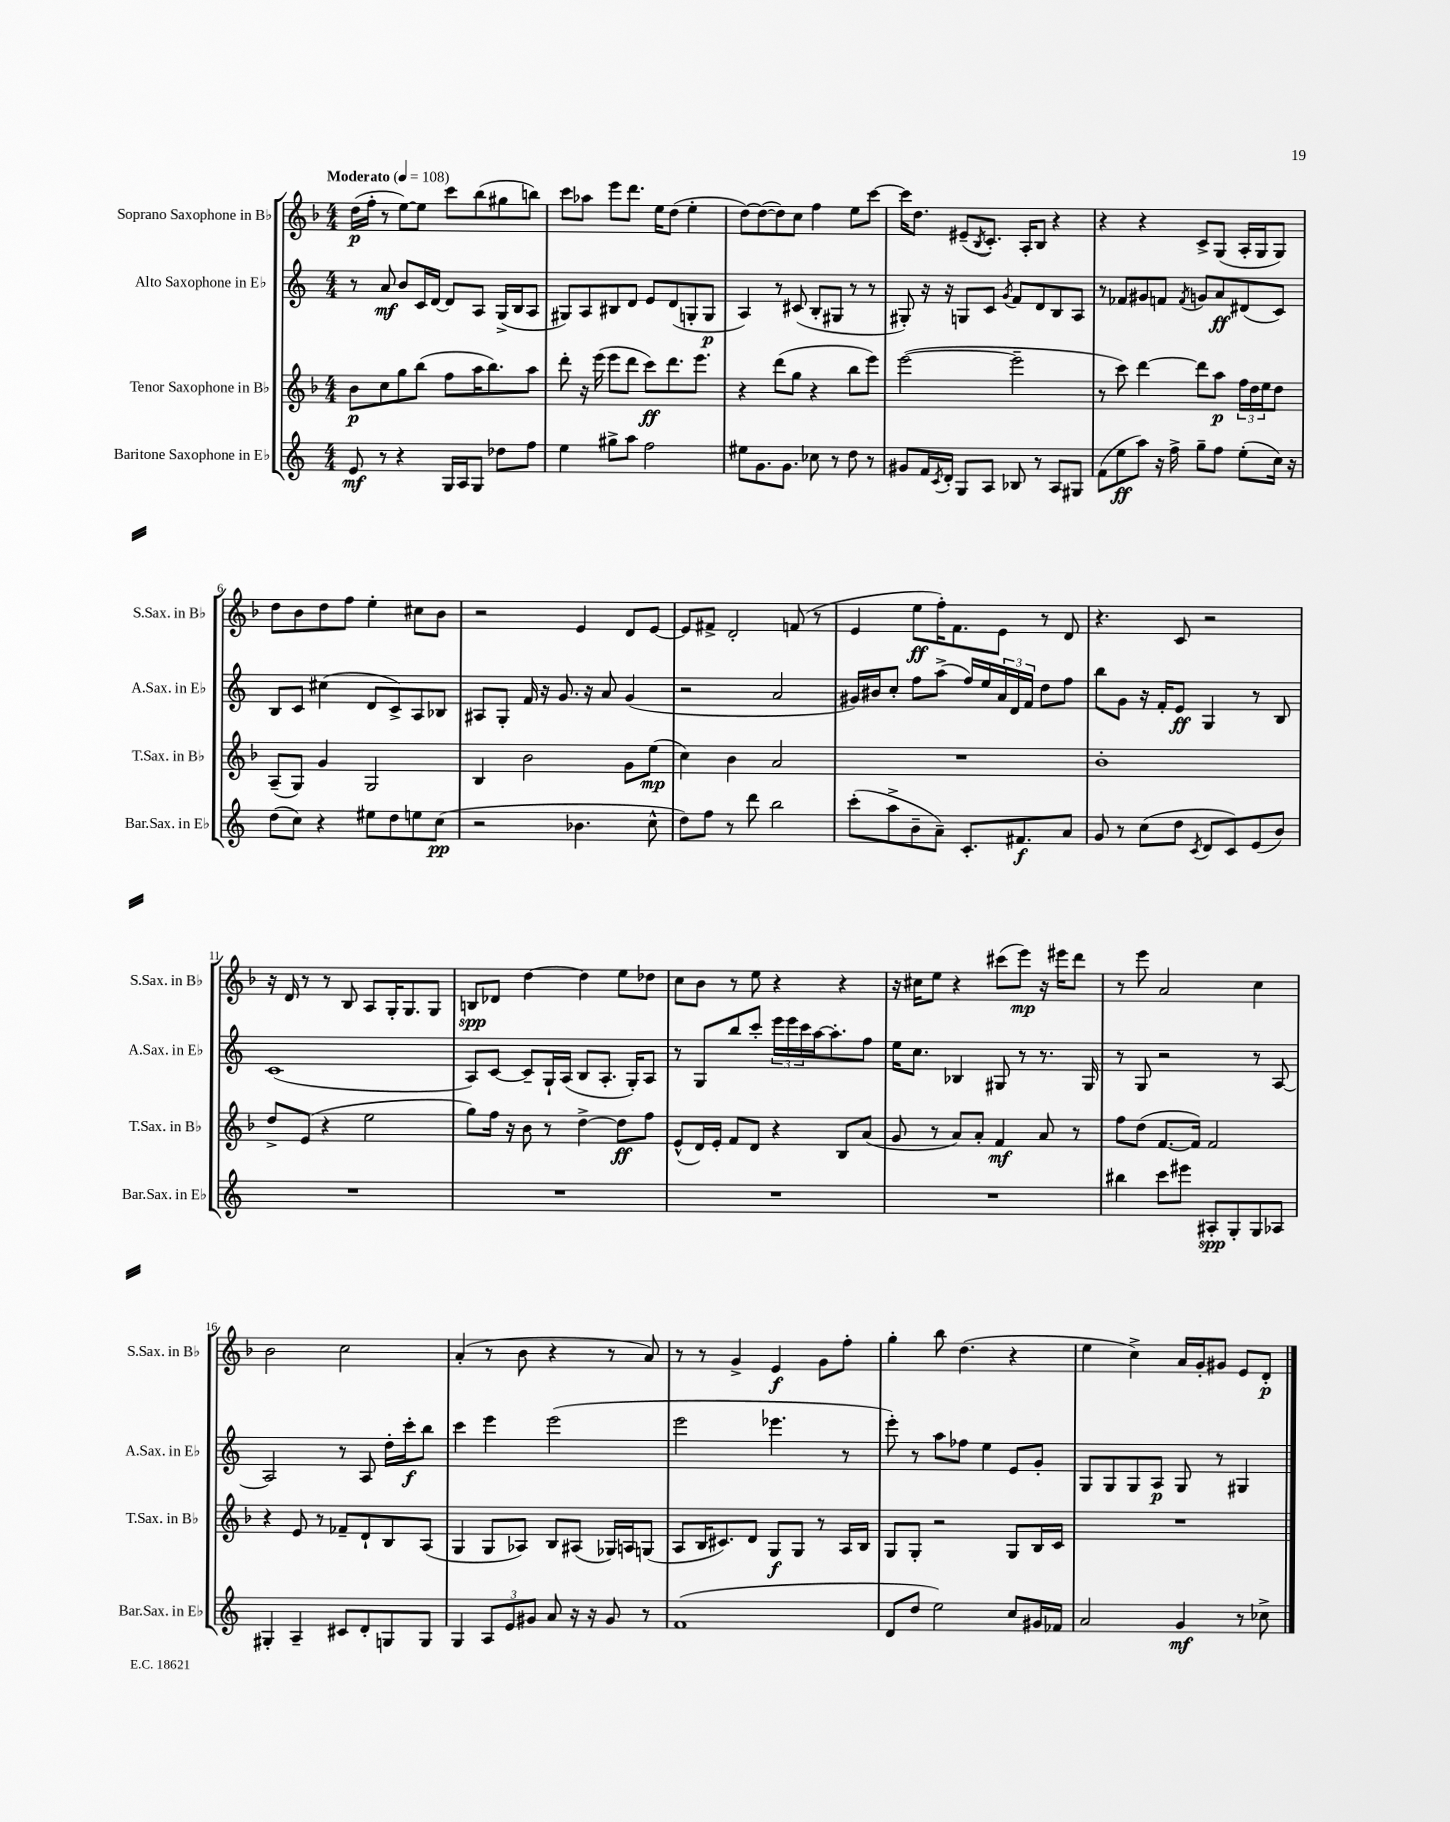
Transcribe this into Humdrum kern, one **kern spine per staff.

**kern	**dynam	**kern	**dynam	**kern	**dynam	**kern	**dynam
*part4	*part4	*part3	*part3	*part2	*part2	*part1	*part1
*staff4	*staff4	*staff3	*staff3	*staff2	*staff2	*staff1	*staff1
*I"Baritone Saxophone in E♭	*	*I"Tenor Saxophone in B♭	*	*I"Alto Saxophone in E♭	*	*I"Soprano Saxophone in B♭	*
*I'Bar.Sax. in E♭	*	*I'T.Sax. in B♭	*	*I'A.Sax. in E♭	*	*I'S.Sax. in B♭	*
*clefG2	*	*clefG2	*	*clefG2	*	*clefG2	*
*k[]	*	*k[b-]	*	*k[]	*	*k[b-]	*
*M4/4	*	*M4/4	*	*M4/4	*	*M4/4	*
*MM108	*	*MM108	*	*MM108	*	*MM108	*
=1	=1	=1	=1	=1	=1	=1	=1
!	!	!	!	!	!	!LO:TX:a:B:t=Moderato	!
8e/	mf	8b-\L	p	8r	.	(16dd\LL	p
.	.	.	.	.	.	16ff'\JJ	.
8r	.	8cc\	.	8a/	mf	8r	.
4r	.	8gg\	.	8b/L	.	[8ee\L)	.
.	.	(8bb-\J	.	16c/L	.	8ee\J]	.
.	.	.	.	[16d/JJ	.	.	.
16G/LL	.	8ff\L	.	8d/L]	.	8ccc\L	.
16A/J	.	.	.	.	.	.	.
8G/J	.	16aa\K	.	8A/J	.	(8bb-\	.
.	.	8.bb-\)	.	.	.	.	.
8dd-X\L	.	.	.	(16G^/LL	.	8gg#X\	.
.	.	.	.	16B/J	.	.	.
8ff\J	.	8aa\J	.	8A/J	.	8bbn\J)	.
=2	=2	=2	=2	=2	=2	=2	=2
4ee\	.	8ddd'\	.	8G#X/L)	.	8ccc\L	.
.	.	16r	.	8A/	.	8aa-X\J	.
.	.	(16eee\	.	.	.	.	.
8gg#X^\L	.	8eee\L	.	8B#X/	.	8eee\L	.
8aa\J	.	8ddd\J	.	8d/J	.	8.ddd\J	.
2ff\	.	8ccc\L)	ff	8e/L	.	.	.
.	.	.	.	.	.	16ee\KL	.
.	.	8.ddd\	.	(8d/	.	(8dd\J	.
.	.	.	.	8Gn'/	.	4ee'\	.
.	.	8.eee\J	.	.	.	.	.
.	.	.	.	8G/J	p	.	.
=3	=3	=3	=3	=3	=3	=3	=3
8ee#X\L	.	4r	.	4A/)	.	[8dd\L)	.
8.g\	.	.	.	.	.	(8dd\_	.
.	.	(8ddd\L	.	8r	.	8dd\])	.
8.g\J	.	.	.	.	.	.	.
.	.	8gg\J	.	(8c#X/	.	8cc\J	.
8cc-X\	.	4r	.	8B'/L	.	4ff\	.
8r	.	.	.	8G#X/J	.	.	.
8dd\	.	8bb-\L	.	8r	.	8ee\L	.
8r	.	8eee\J)	.	8r	.	[8ccc\J	.
=4	=4	=4	=4	=4	=4	=4	=4
8g#X/L	.	([2eee\	.	8G#X'/)	.	16ccc\KL]	.
.	.	.	.	.	.	8.dd\J	.
16f/L	.	.	.	16r	.	.	.
8qc/	.	.	.	.	.	.	.
16d'/JJ	.	.	.	16r	.	.	.
8G/L	.	.	.	8Gn/L	.	(8e#X~/L	.
.	.	.	.	.	.	8qB-/	.
8A/J	.	.	.	8c/J	.	8.c'/J)	.
.	.	.	.	8qg/	.	.	.
8B-X/	.	2eee~\]	.	8f/L	.	.	.
.	.	.	.	.	.	16A'/KL	.
8r	.	.	.	8d/	.	8B-/J	.
8A/L	.	.	.	8B/	.	4r	.
8G#X/J	.	.	.	8A/J	.	.	.
=5	=5	=5	=5	=5	=5	=5	=5
(8f\L	.	8r	.	8r	.	4r	.
8ee\	ff	8ccc\)	.	8f-X/L	.	.	.
8aa\J)	.	[4ddd\	.	8g#X/	.	4r	.
16r	.	.	.	8fn/J	.	.	.
16ff^\	.	.	.	.	.	.	.
.	.	.	.	8qf/	.	.	.
8gg~\L	.	8ddd\L]	.	8gn/L	.	8c^/L	.
8ff\J	.	8aa\J	p	8a/	ff	(8G/J	.
(8ee'\L	.	24ff\LL	.	(8d#X/	.	16A'/LL	.
.	.	24dd\	.	.	.	.	.
.	.	.	.	.	.	16G/J	.
.	.	24ee\J	.	.	.	.	.
16cc\Jk)	.	8dd\J	.	8c/J)	.	8G/J)	.
16r	.	.	.	.	.	.	.
!!LO:LB:g=z
=6	=6	=6	=6	=6	=6	=6	=6
(8dd\L	.	(8A~/L	.	8B/L	.	8dd\L	.
8cc\J)	.	8G/J)	.	8c/J	.	8b-\	.
4r	.	4g/	.	(4cc#X\	.	8dd\	.
.	.	.	.	.	.	8ff\J	.
8ee#X\L	.	2G/	.	8d/L	.	4ee'\	.
8dd\	.	.	.	8c^/)	.	.	.
8een\	.	.	.	8A/	.	8cc#X\L	.
(8cc\J	pp	.	.	8B-X/J	.	8b-\J	.
=7	=7	=7	=7	=7	=7	=7	=7
2r	.	4B-/	.	8A#X/L	.	2r	.
.	.	.	.	8G'/J	.	.	.
.	.	2b-\	.	16f/	.	.	.
.	.	.	.	16r	.	.	.
.	.	.	.	8.g/	.	.	.
4.b-X\	.	.	.	.	.	4e/	.
.	.	.	.	16r	.	.	.
.	.	.	.	8a/	.	.	.
.	.	8g\L	.	(4g/	.	8d/L	.
8cc^^\	.	(8ee\J	mp	.	.	[8e/J	.
=8	=8	=8	=8	=8	=8	=8	=8
8dd\L)	.	4cc\)	.	2r	.	8e/L]	.
8ff\J	.	.	.	.	.	8f#X^/J	.
8r	.	4b-\	.	.	.	2d'/	.
8ddd\	.	.	.	.	.	.	.
2bb\	.	2a/	.	2a/	.	.	.
.	.	.	.	.	.	(8fn/	.
.	.	.	.	.	.	8r	.
=9	=9	=9	=9	=9	=9	=9	=9
(8ccc'\L	.	1r	.	16g#X/LL)	.	4e/	.
.	.	.	.	16b#X/J	.	.	.
8aa^\	.	.	.	8cc'/J	.	.	.
8b~\	.	.	.	8ff\L	.	8ee\L	ff
8a~\J)	.	.	.	(8aa^\J	.	16ff'\K)	.
.	.	.	.	.	.	8.f\	.
8.c'/L	.	.	.	16ff/LL)	.	.	.
.	.	.	.	16ee/	.	.	.
.	.	.	.	24a/	.	8e\J	.
.	.	.	.	24d/	.	.	.
8.f#X/	f	.	.	.	.	.	.
.	.	.	.	24f/JJ	.	.	.
.	.	.	.	8dd\L	.	8r	.
8a/J	.	.	.	8ff\J	.	8d/	.
=10	=10	=10	=10	=10	=10	=10	=10
8g/	.	1b-'	.	8bb\L	.	4.r	.
8r	.	.	.	8g\J	.	.	.
(8cc\L	.	.	.	16r	.	.	.
.	.	.	.	16f'/KL	.	.	.
8dd\J	.	.	.	8e/J	ff	8c/	.
8qc/	.	.	.	.	.	.	.
8d/L	.	.	.	4G/	.	2r	.
8c/)	.	.	.	.	.	.	.
(8e/	.	.	.	8r	.	.	.
8b/J)	.	.	.	8B/	.	.	.
!!LO:LB:g=z
=11	=11	=11	=11	=11	=11	=11	=11
1r	.	8dd^/L	.	(1c	.	16r	.
.	.	.	.	.	.	16d/	.
.	.	(8e/J	.	.	.	8r	.
.	.	4r	.	.	.	8r	.
.	.	.	.	.	.	8B-/	.
.	.	2ee\	.	.	.	8A/L	.
.	.	.	.	.	.	16G'/K	.
.	.	.	.	.	.	8.G/	.
.	.	.	.	.	.	8G/J	.
=12	=12	=12	=12	=12	=12	=12	=12
1r	.	8gg\L)	.	8A/L)	.	8Bn/L	spp
.	.	16ff\Jk	.	[8c/J	.	8d-X/J	.
.	.	16r	.	.	.	.	.
.	.	8b-\	.	8c~/L]	.	[4dd\	.
.	.	8r	.	16G`/L	.	.	.
.	.	.	.	(16A/JJ	.	.	.
.	.	[4dd^\	.	8B/L	.	4dd\]	.
.	.	.	.	8.A'/J	.	.	.
.	.	8dd\L]	ff	.	.	8ee\L	.
.	.	.	.	16G'/KL)	.	.	.
.	.	8ff\J	.	8A/J	.	8dd-X\J	.
=13	=13	=13	=13	=13	=13	=13	=13
1r	.	(8e^^/L	.	8r	.	8cc\L	.
.	.	16d/L)	.	8G/L	.	8b-\J	.
.	.	16e'/JJ	.	.	.	.	.
.	.	8f/L	.	8bb/	.	8r	.
.	.	8d/J	.	8ccc'/J	.	8ee\	.
.	.	4r	.	24eee\LL	.	4r	.
.	.	.	.	24eee\	.	.	.
.	.	.	.	24ccc\	.	.	.
.	.	.	.	[16aa\J	.	.	.
.	.	.	.	8.aa'\]	.	.	.
.	.	8B-/L	.	.	.	4r	.
.	.	(8a/J	.	8ff\J	.	.	.
=14	=14	=14	=14	=14	=14	=14	=14
1r	.	8g/	.	16ee\KL	.	16r	.
.	.	.	.	8.cc\J	.	16cc#X\KL	.
.	.	8r	.	.	.	8ee\J	.
.	.	8a/L)	.	4B-X/	.	4r	.
.	.	8a'/J	.	.	.	.	.
.	.	4f/	mf	8G#X/	.	(8ccc#X\L	.
.	.	.	.	8r	.	8eee\J)	mp
.	.	8a/	.	8.r	.	16r	.
.	.	.	.	.	.	16eee#X\KL	.
.	.	8r	.	.	.	8ddd\J	.
.	.	.	.	16G#/	.	.	.
=15	=15	=15	=15	=15	=15	=15	=15
4bb#X\	.	8ff\L	.	8r	.	8r	.
.	.	(8dd\J	.	8G/	.	8eee\	.
8ccc\L	.	[8.f/L	.	2r	.	2a/	.
8eee#X\J	.	.	.	.	.	.	.
.	.	16f/Jk])	.	.	.	.	.
8A#X'/L	spp	2f/	.	.	.	.	.
8G'/	.	.	.	.	.	.	.
8G/	.	.	.	8r	.	4cc\	.
8A-X/J	.	.	.	[8A/	.	.	.
!!LO:LB:g=z
=16	=16	=16	=16	=16	=16	=16	=16
4G#X'/	.	4r	.	2A/]	.	2b-\	.
4A~/	.	8e/	.	.	.	.	.
.	.	8r	.	.	.	.	.
8c#X/L	.	8f-X~/L	.	8r	.	2cc\	.
8d'/	.	8d`/	.	8A/	.	.	.
8Gn/	.	8B-/	.	16dd'\LL	.	.	.
.	.	.	.	16ccc'\J	f	.	.
8G/J	.	(8A/J	.	8bb\J	.	.	.
=17	=17	=17	=17	=17	=17	=17	=17
4G/	.	4G/	.	4ccc\	.	(4a'/	.
12A/L	.	8G/L	.	4eee\	.	8r	.
12e/	.	.	.	.	.	.	.
.	.	8A-X/J)	.	.	.	8b-\	.
12g#X/J	.	.	.	.	.	.	.
8a/	.	8B-/L	.	(2eee\	.	4r	.
16r	.	(8A#X/J	.	.	.	.	.
16r	.	.	.	.	.	.	.
8g#/	.	16G-X/LL)	.	.	.	8r	.
.	.	16An/J	.	.	.	.	.
8r	.	(8Gn/J	.	.	.	8a/)	.
=18	=18	=18	=18	=18	=18	=18	=18
(1f	.	8A/L	.	2eee\	.	8r	.
.	.	16B-/K	.	.	.	8r	.
.	.	8.c#X/)	.	.	.	.	.
.	.	.	.	.	.	4g^/	.
.	.	8d/J	.	.	.	.	.
.	.	8G/L	f	4.eee-X\	.	4e/	f
.	.	8G/J	.	.	.	.	.
.	.	8r	.	.	.	8g\L	.
.	.	16A/LL	.	8r	.	8ff'\J	.
.	.	16B-/JJ	.	.	.	.	.
=19	=19	=19	=19	=19	=19	=19	=19
8d/L	.	8G/L	.	8eee'\)	.	4gg'\	.
8dd/J	.	8G'/J	.	8r	.	.	.
2ee\)	.	2r	.	8aa\L	.	8bb-\	.
.	.	.	.	8ff-X\J	.	(4.dd\	.
.	.	.	.	4ee\	.	.	.
8cc/L	.	8G/L	.	8e/L	.	4r	.
16g#X/L	.	16B-/L	.	8g'/J	.	.	.
16f-X/JJ	.	16c/JJ	.	.	.	.	.
=20	=20	=20	=20	=20	=20	=20	=20
2a/	.	1r	.	8G/L	.	4ee\	.
.	.	.	.	8G/	.	.	.
.	.	.	.	8G/	.	4cc^\)	.
.	.	.	.	8A/J	p	.	.
4g/	mf	.	.	8G/	.	16a/LL	.
.	.	.	.	.	.	16g'/J	.
.	.	.	.	8r	.	8g#X/J	.
8r	.	.	.	4G#X/	.	8e/L	.
8cc-X^\	.	.	.	.	.	8d'/J	p
==	==	==	==	==	==	==	==
*-	*-	*-	*-	*-	*-	*-	*-
